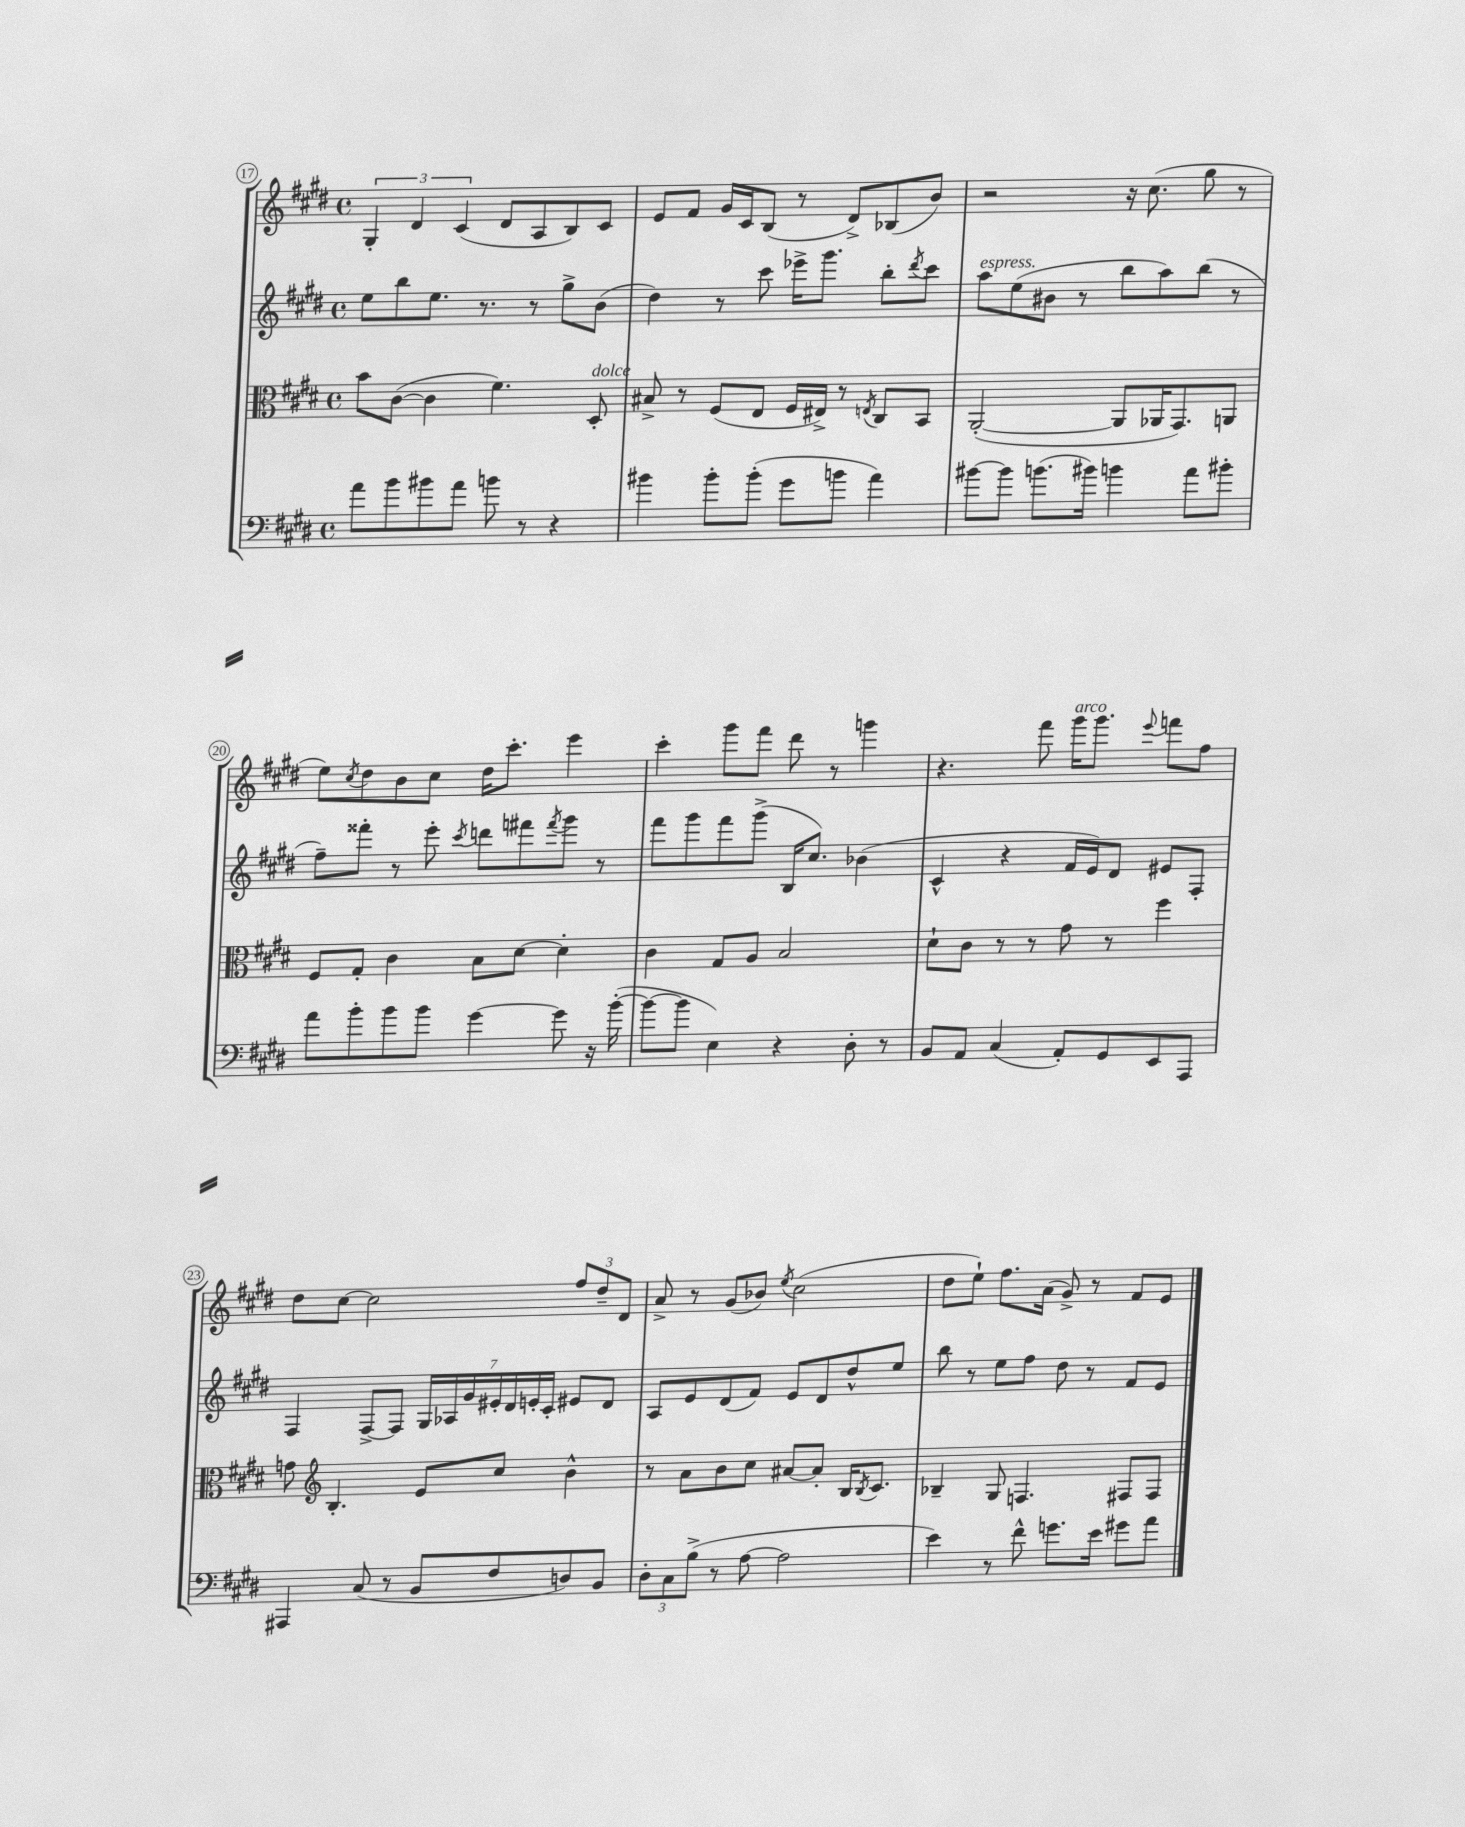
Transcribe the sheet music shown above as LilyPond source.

<<
\new StaffGroup <<
\new Staff = "s0" {
    \clef treble \key e \major \defaultTimeSignature \time 4/4
    \tuplet 3/2 { gis4-. dis'4 cis'4( } dis'8 a8 b8) cis'8 |
    e'8 fis'8 gis'16 cis'16 b8( r8 dis'8->) bes8( b'8) |
    r2 r16 cis''8.( gis''8 r8 |
    e''8) \acciaccatura { cis''8 } dis''8 b'8 cis''8 dis''16 cis'''8.-. e'''4 |
    cis'''4-. gis'''8 fis'''8 dis'''8 r8 g'''4 |
    r4. fis'''8 gis'''16^\markup { \italic "arco" } gis'''8. \appoggiatura { e'''8 } f'''8 fis''8 |
    dis''8 cis''8~ cis''2 \tuplet 3/2 { fis''8 dis''8-- dis'8 } |
    a'8-> r8 gis'8( bes'8) \acciaccatura { e''8 } cis''2( |
    dis''8 e''8-!) fis''8. a'16( gis'8->) r8 fis'8 e'8 \bar "|." |
}
\new Staff = "s1" {
    \clef treble \key e \major \defaultTimeSignature \time 4/4
    e''8 b''8 e''8. r8. r8 gis''8-> b'8( |
    dis''4) r8 cis'''8 ees'''16-> gis'''8. b''8-. \acciaccatura { dis'''8 } cis'''8 |
    a''8^\markup { \italic "espress." } e''8( bis'8 r8 b''8 a''8) b''8( r8 |
    fis''8--) fisis'''8-. r8 e'''8-. \acciaccatura { cis'''8 } d'''8 fis'''8 \acciaccatura { fis'''8 } gis'''8 r8 |
    fis'''8 gis'''8 fis'''8 gis'''8->( b16 cis''8.) bes'4( |
    cis'4-^ r4 fis'16 e'16) dis'8 eis'8 fis8-. |
    fis4 fis8~-> fis8 \tuplet 7/4 { gis16 aes16 gis'16 eis'16-. dis'16 e'16-. cis'16-. } eis'8 dis'8 |
    a8 e'8 dis'8( fis'8) e'8 dis'8 dis''8-^ e''8 |
    b''8 r8 e''8 fis''8 dis''8 r8 fis'8 e'8 \bar "|." |
}
\new Staff = "s2" {
    \clef alto \key e \major \defaultTimeSignature \time 4/4
    b'8 cis'8~( cis'4 fis'4.) dis8-.^\markup { \italic "dolce" } |
    bis8-> r8 fis8( e8 fis16 eis16->) r8 \acciaccatura { e8 } cis8 b,8 |
    a,2~-.( a,8 aes,16 gis,8.) a,8 |
    fis8 gis8-. cis'4 b8 dis'8~ dis'4-. |
    cis'4 gis8 a8 b2 |
    dis'8-! cis'8 r8 r8 gis'8 r8 fis''4 |
    g'8 \clef treble b4.-. e'8 cis''8 b'4-^ |
    r8 a'8 b'8 cis''8 ais'8~ ais'8-. b16 \acciaccatura { b8 } cis'8. |
    bes4-- gis8 f4. fis8 fis8 \bar "|." |
}
\new Staff = "s3" {
    \clef bass \key e \major \defaultTimeSignature \time 4/4
    a'8 b'8 bis'8 a'8 b'8 r8 r4 |
    bis'4 bis'8-. bis'8-.( gis'8 b'8 a'4) |
    bis'8~ bis'8 b'8.( bis'16) b'4 a'8 bis'8-. |
    a'8 b'8-. b'8 b'8 gis'4~ gis'8 r16 b'16~-.( |
    b'8~ b'8 e4) r4 dis8-. r8 |
    b,8 a,8 cis4( a,8-.) gis,8 e,8 a,,8 |
    ais,,4 cis8( r8 b,8 fis8 d8) b,8 |
    \tuplet 3/2 { dis8-. cis8 b8->( } r8 a8~ a2 |
    e'4) r8 fis'8-^ g'8. e'16 gis'8 a'8 \bar "|." |
}
>>
>>
\layout { \context { \Score currentBarNumber = #17 \override BarNumber.stencil = #(make-stencil-circler 0.1 0.3 ly:text-interface::print) } }
